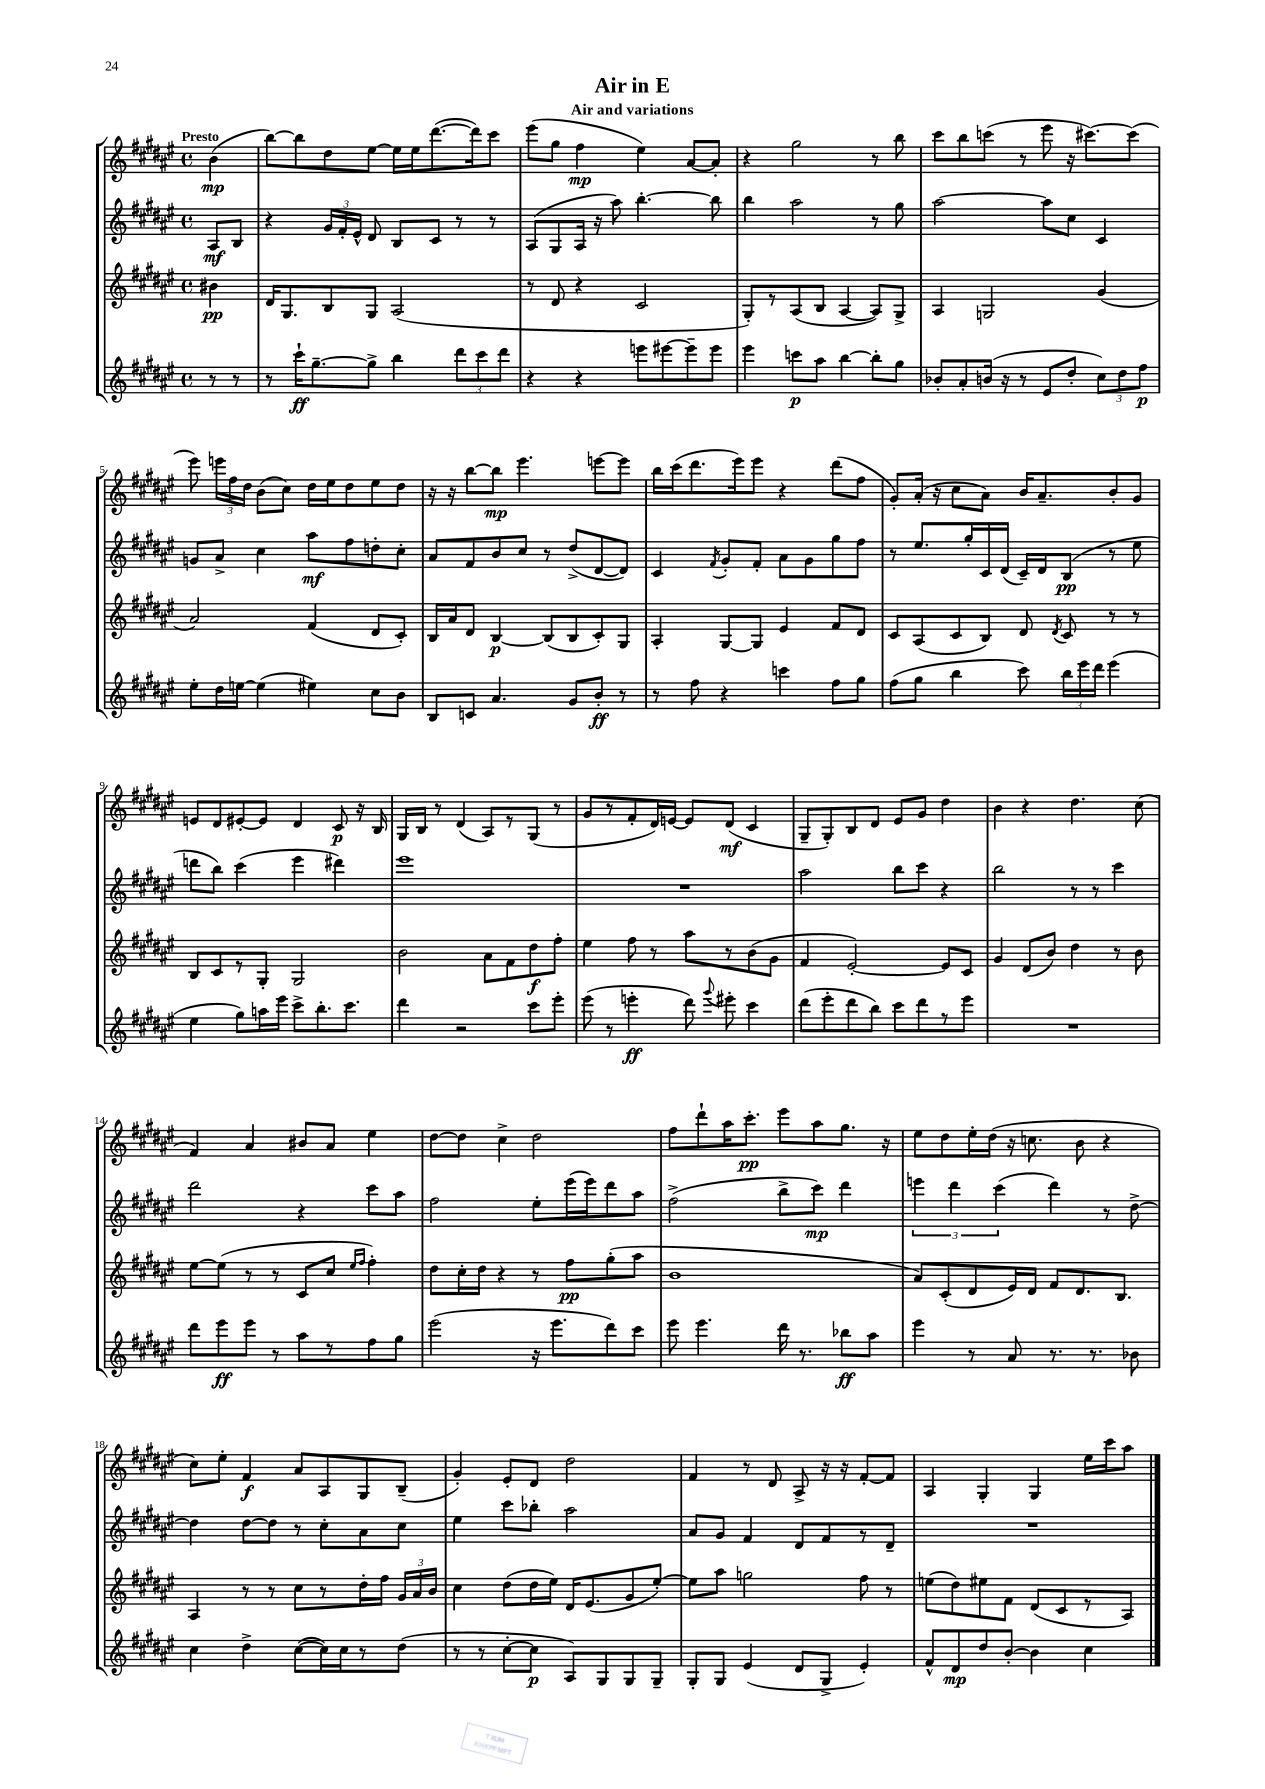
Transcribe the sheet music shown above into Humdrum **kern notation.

**kern	**kern	**kern	**kern
*staff4	*staff3	*staff2	*staff1
*clefG2	*clefG2	*clefG2	*clefG2
*k[f#c#g#d#a#e#]	*k[f#c#g#d#a#e#]	*k[f#c#g#d#a#e#]	*k[f#c#g#d#a#e#]
*M4/4	*M4/4	*M4/4	*M4/4
*met(c)	*met(c)	*met(c)	*met(c)
8r	4b#\	8A#/L	(4b\
8r	.	8B/J	.
=	=	=	=
8r	16d#/LK	4r	[8bb\L)
.	8.G#/	.	.
16ccc#`\LK	.	.	8bb\]
[8.gg#~\	.	.	.
.	8B/	24g#/LL	8dd#\
.	.	24f#'/	.
.	.	24e#^^/JJ	.
8gg#^\]J	8G#/J	8d#/	[8ee#\J
4bb\	(2A#/	8B/L	16ee#\]LL
.	.	.	16ee#\J
.	.	8c#/J	([8.ddd#\
12ddd#\L	.	8r	.
.	.	.	16ddd#\]k)
12ccc#\	.	.	.
.	.	8r	8ccc#\J
12ddd#\J	.	.	.
=	=	=	=
4r	8r	(8A#/L	(8eee#\L
.	8d#/	8G#/	8gg#\J
4r	4r	16A#/Jk	4ff#\
.	.	16r	.
.	.	8aa#\)	.
8eee\L	2c#/	[4.bb'\	4ee#\)
[8eee#\	.	.	.
8eee#~\]	.	.	[8a#/L
8eee#\J	.	8bb\]	8a#'/]J
=	=	=	=
4eee#\	8G#'/L)	4bb\	4r
.	8r	.	.
8ccc\L	(8A#/	2aa#\	2gg#\
8aa#\J	8B/J	.	.
[4bb\	[4A#/	.	.
8bb'\]L	8A#/]L)	8r	8r
8gg#\J	8G#^/J	8gg#\	8bb\
=	=	=	=
8b-'/L	4A#/	[2aa#\	8ccc#\L
8a#'/	.	.	8bb\
(16b/Jk	2G/	.	(8ccc\J
16r	.	.	.
8r	.	.	8r
8e#/L	.	8aa#\]L	8eee#\
8dd#'/J	.	8cc#\J	16r
.	.	.	[8.ccc#\L)
12cc#\L)	(4g#/	4c#/	.
12dd#\	.	.	.
.	.	.	(8ccc#\]J
12ff#\J	.	.	.
=	=	=	=
8ee#'\L	2a#/)	8g/L	8eee#\)
16dd#\L	.	8a#^/J	24eee\LL
.	.	.	24ff#\
[16ee\JJ	.	.	.
.	.	.	24dd#\JJ
(4ee\]	.	4cc#\	(8b\L
.	.	.	8cc#\J)
4ee#\)	(4f#/	8aa#\L	16dd#\LL
.	.	.	16ee#\J
.	.	8ff#\	8dd#\
8cc#\L	8d#/L	8dd'\	8ee#\
8b\J	8c#'/J)	8cc#'\J	8dd#\J
=	=	=	=
8B/L	16B/LL	8a#/L	16r
.	16a#/J	.	16r
8c/J	8d#/J	8f#/	[8bb\L
4.a#/	[4B/	8b/	8bb\]J
.	.	8cc#/J	4.eee#\
.	(8B/]L	8r	.
8g#/L	8B/	(8dd#^/L	.
8b'/J	8c#'/)	[8d#/	[8eee\L
8r	8G#/J	8d#/]J)	8eee\]J
=	=	=	=
8r	4A#'/	4c#/	16bb\LL
.	.	.	(16ccc#\J
8ff#\	.	.	8.ddd#\
.	.	8qf#/	.
4r	[8G#/L	8g#'/L	.
.	.	.	16eee#\k)
.	8G#/]J	8f#'/J	8eee#\J
4ccc\	4e#/	8a#\L	4r
.	.	8g#\	.
8ff#\L	8f#/L	8gg#\	(8ddd#\L
8gg#\J	8d#/J	8ff#\J	8ff#\J
=	=	=	=
(8ff#\L	8c#/L	8r	8g#'/L)
8gg#\J	(8A#/	8.ee#/L	(16a#'/Jk
.	.	.	16r
4bb\	8c#/	.	8cc#\L
.	.	16gg#'/L	.
.	8B/J)	16c#/	8a#\J)
.	.	(16d#/JJ	.
8ccc#\)	8d#/	16c#~/LL)	16b/LK
.	.	16d#/J	8.a#~/
.	8qd#/	.	.
24bb\LL	8c#/	(8B/J	.
24eee#\	.	.	.
24ddd#\JJ	.	.	.
(4eee#\	8r	8r	8b'/
.	8r	8ee#\	8g#/J
=	=	=	=
4ee#\	8B/L	8ddd\L	8e/L
.	8c#/	8bb\J)	8d#/
8gg#\L)	8r	(4ccc#\	[8e#'/
16aa\L	8G#'/J	.	8e#/]J
16eee#\JJ	.	.	.
8ccc#^\L	2G#/	4eee#\	4d#/
8.bb'\	.	.	.
.	.	4ddd#\)	8c#/
8.ccc#\J	.	.	.
.	.	.	16r
.	.	.	16B/
=	=	=	=
4ddd#\	2b\	1eee#	16G#/LL
.	.	.	16B/JJ
.	.	.	8r
2r	.	.	(4d#/
.	8a#\L	.	8A#/L)
.	8f#\	.	8r
8ccc#\L	8dd#\	.	(8G#/J
8eee#'\J	8ff#'\J	.	8r
=	=	=	=
(8eee#\	4ee#\	1r	8g#/L
8r	.	.	8r
4eee'\	8ff#\	.	8f#'/
.	8r	.	16d#/L)
.	.	.	[16e/JJ
8ddd#\)	8aa#\L	.	8e/]L
8qqggg#/	.	.	.
8eee#'\	8r	.	(8d#/J
4ccc#\	(8b\	.	4c#/
.	8g#\J	.	.
=	=	=	=
(8ddd#\L	4f#/	2aa#\	8G#~/L
8eee#'\	.	.	8G#'/)
8ddd#\	[2e#'/)	.	8B/
8bb\J)	.	.	8d#/J
8ccc#\L	.	8bb\L	8e#/L
8ddd#\	.	8ccc#\J	8g#/J
8r	8e#/]L	4r	4dd#\
8eee#\J	8c#/J	.	.
=	=	=	=
1r	4g#/	2bb\	4b\
.	(8d#/L	.	4r
.	8b/J)	.	.
.	4dd#\	8r	4.dd#\
.	.	8r	.
.	8r	4ccc#\	.
.	8b\	.	(8cc#\
=	=	=	=
8ddd#\L	[8ee#\L	2ddd#\	4f#/)
8eee#\	(8ee#\]J	.	.
8eee#\J	8r	.	4a#/
8r	8r	.	.
8aa#\L	8c#/L	4r	8b#/L
8r	8cc#/J	.	8a#/J
.	16qqee#/LL	.	.
.	16qqff#/JJ	.	.
8ff#\	4ff#'\)	8ccc#\L	4ee#\
8gg#\J	.	8aa#\J	.
=	=	=	=
(2eee#\	8dd#\L	2ff#\	[8dd#\L
.	16cc#'\L	.	8dd#\]J
.	16dd#\JJ	.	.
.	4r	.	4cc#^\
16r	8r	8ee#'\L	2dd#\
8.eee#\L	.	.	.
.	8ff#\L	(16eee#\L	.
.	.	16eee#\J)	.
8ddd#\)	(8gg#'\	8ddd#\	.
8ccc#\J	8aa#\J	8aa#\J	.
=	=	=	=
8eee#\	1b	(2ff#^\	8ff#\L
4.eee#\	.	.	8ddd#`\
.	.	.	16aa#\K
.	.	.	8.ccc#'\J
16ddd#\	.	8bb^\L	8eee#\L
8.r	.	.	.
.	.	8ccc#\J)	8aa#\
8bb-\L	.	4ddd#\	8.gg#\J
8aa#\J	.	.	.
.	.	.	16r
=	=	=	=
4eee#\	8a#/L)	6eee\	8ee#\L
.	(8c#'/	.	8dd#\
.	.	6ddd#\	.
8r	8d#/	.	16ee#'\L
.	.	.	(16dd#\JJ
.	.	(6ccc#\	.
8a#/	16e#/L)	.	16r
.	16d#/JJ	.	8.cc\
8.r	8f#/L	4ddd#\)	.
.	8.d#/	.	8b\
8.r	.	.	.
.	.	8r	4r
.	8.B/J	.	.
8b-\	.	[8dd#^\	.
=	=	=	=
4cc#\	4A#/	4dd#\]	8cc#\L)
.	.	.	8ee#'\J
4dd#^\	8r	[8dd#\L	4f#/
.	8r	8dd#\]J	.
([8cc#\L	8cc#\L	8r	8a#/L
16cc#\]L)	8r	8cc#'\L	8A#/
16cc#\J	.	.	.
8r	16dd#'\L	8a#\	8G#/
.	16ff#\JJ	.	.
(8dd#\J	24g#/LL	8cc#\J	(8B~/J
.	24a#/	.	.
.	24b/JJ	.	.
=	=	=	=
8r	4cc#\	4ee#\	4g#'/)
8r	.	.	.
[8cc#'\L	(8dd#\L	8ccc#\L	8e#'/L
8cc#\]J	16dd#\L	8bb-'\J	8d#/J
.	16ee#\JJ)	.	.
8A#/L)	16d#/LK	2aa#\	2dd#\
.	(8.e#/	.	.
8G#/	.	.	.
8G#/	8g#/	.	.
8G#~/J	[8ee#'/J)	.	.
=	=	=	=
8G#'/L	8ee#\]L	8a#/L	4f#/
8G#/J	8aa#\J	8g#/J	.
(4e#/	2gg\	4f#/	8r
.	.	.	8d#/
8d#/L	.	8d#/L	8A#^/
8G#^/J	.	8f#/	16r
.	.	.	16r
4e#'/)	8ff#\	8r	[8f#'/L
.	8r	8d#~/J	8f#/]J
=	=	=	=
8f#^^/L	(8ee\L	1r	4A#/
8d#/	8dd#\)	.	.
8dd#/	8ee#\	.	4G#'/
[8b'/J	8f#\J	.	.
4b\]	(8d#/L	.	4G#/
.	8c#/	.	.
4cc#\	8r	.	16ee#\LL
.	.	.	16ccc#\J
.	8A#/J)	.	8aa#\J
==	==	==	==
*-	*-	*-	*-
